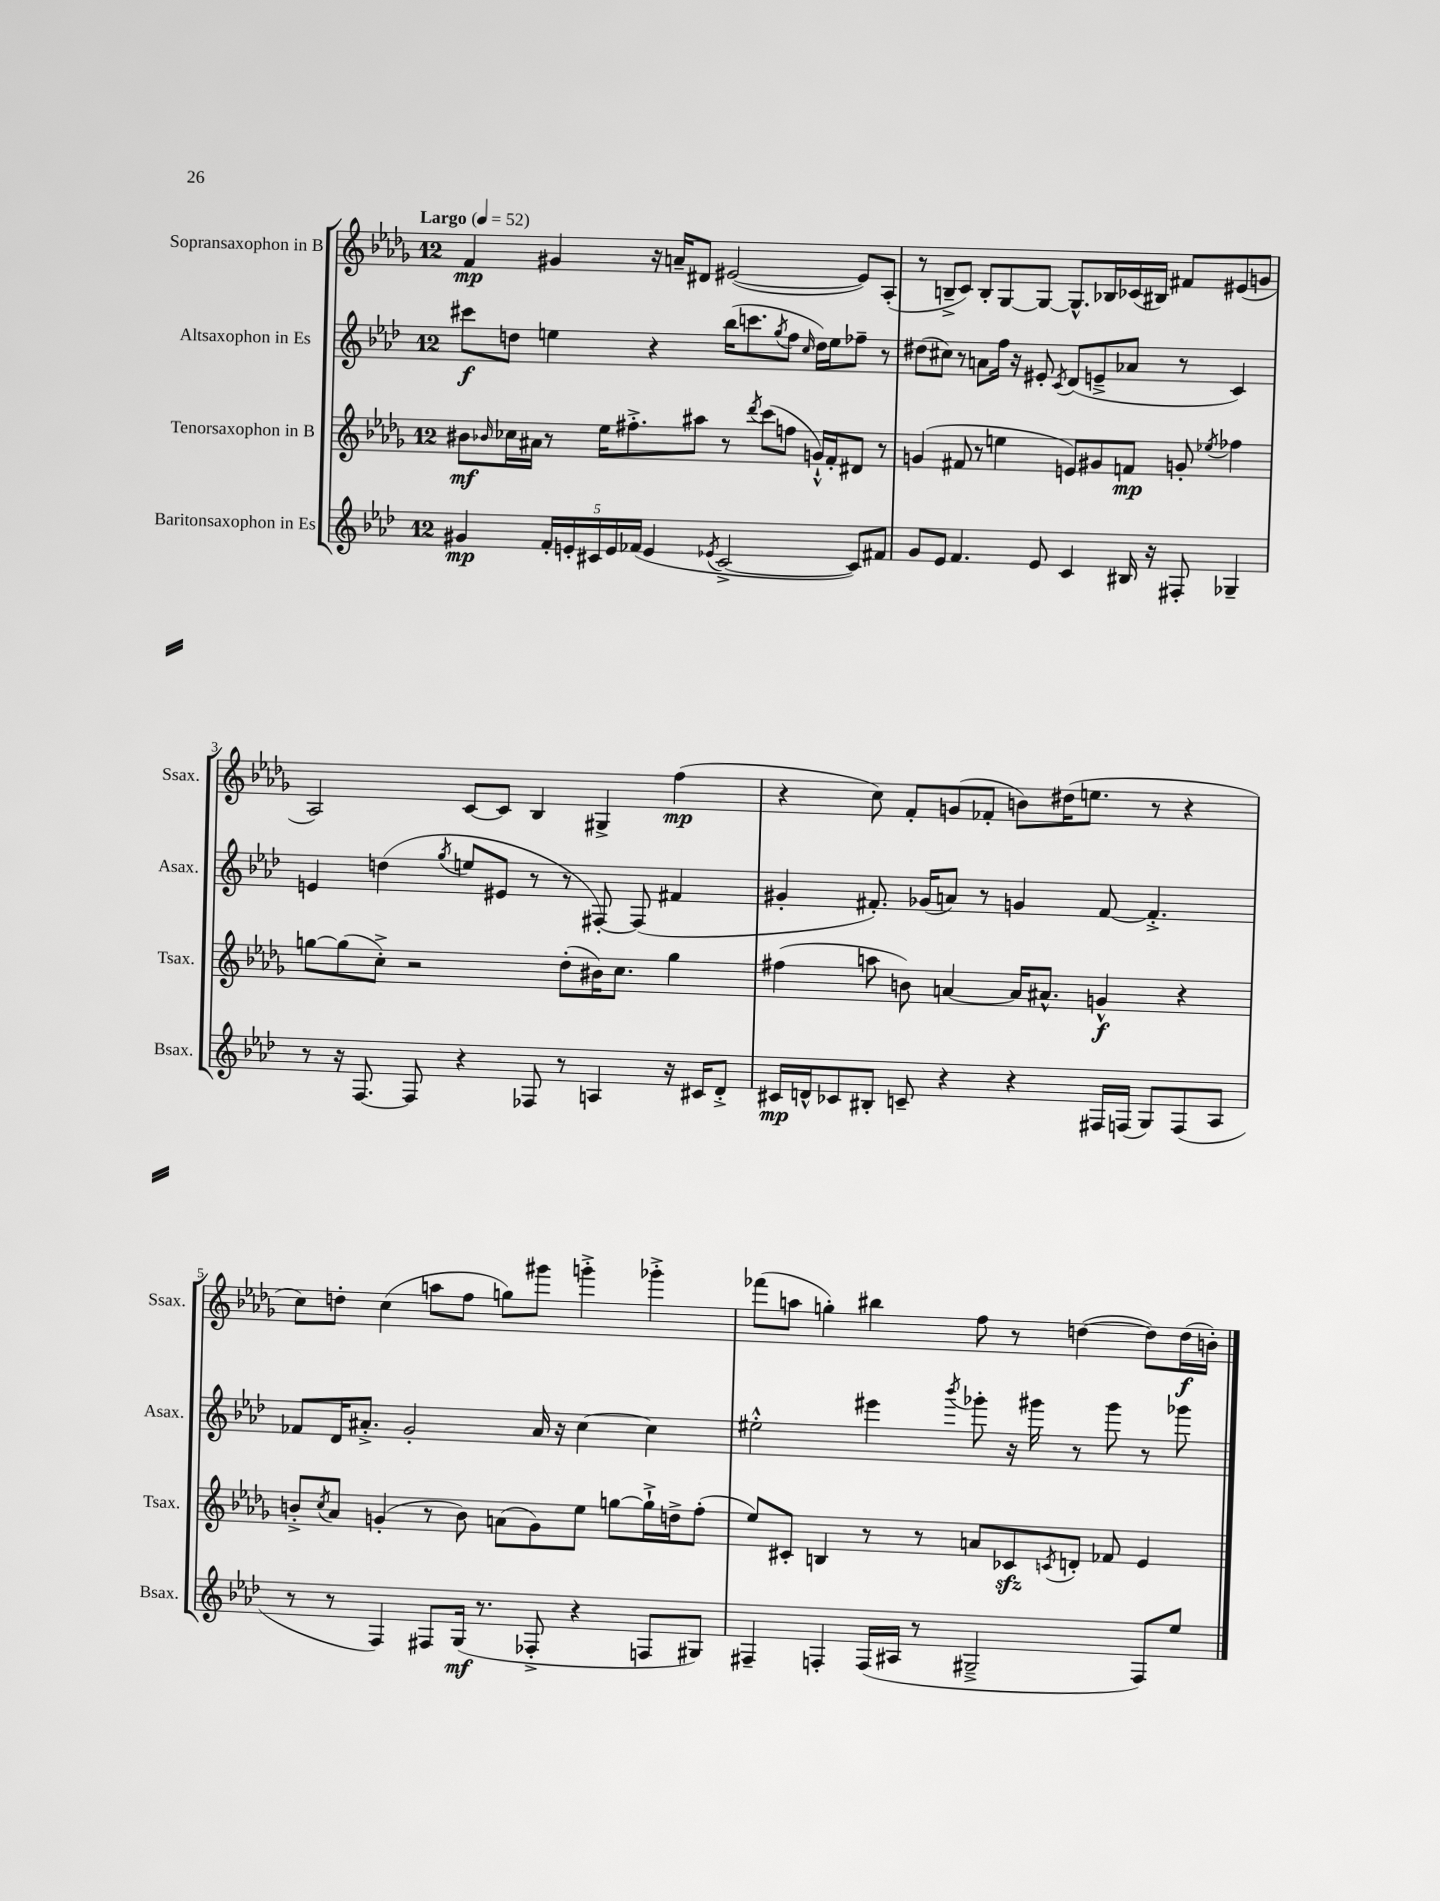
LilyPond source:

<<
\new StaffGroup <<
\new Staff = "s0" \with { instrumentName = "Sopransaxophon in B" shortInstrumentName = "Ssax." } {
    \clef treble \key des \major \once \override Staff.TimeSignature.style = #'single-digit \time 12/8 \tempo "Largo" 4 = 52
    f'4\mp gis'4 r16 a'16-- dis'8 eis'2~( eis'8) aes8-.( |
    r8 b8---> c'8) b8-. ges8~ ges8~ ges8.-^ bes16 ces'16( bis16) fis'8 eis'8( g'8 |
    aes2) c'8~ c'8 bes4 gis4-> f''4\mp( |
    r4 c''8) f'8-. g'8( fes'8-. b'8) dis''16( e''8. r8 r4 |
    c''8) d''8-. c''4( a''8 f''8 g''8) gis'''8 g'''4-.-> ges'''4-.-> |
    fes'''8( a''8 g''4-.) bis''4 f''8 r8 d''4~( d''8) d''16\f( b'16-.) \bar "|." |
}
\new Staff = "s1" \with { instrumentName = "Altsaxophon in Es" shortInstrumentName = "Asax." } {
    \clef treble \key aes \major \once \override Staff.TimeSignature.style = #'single-digit \time 12/8
    cis'''8\f d''8 e''4 r4 bes''16( c'''8. \acciaccatura { g''8 } f''8 \grace { c''16 } d''16) e''16 fes''8-- r8 |
    dis''8( cis''8) r8 a'8 f''16 r16 eis'8-. \acciaccatura { c'8 } des'8( e'8---> aes'8 r8 c'4) |
    e'4 d''4( \acciaccatura { g''8 } e''8 eis'8 r8 r8 fis8~-.) fis8( fis'4 |
    gis'4-. fis'8.-.) ges'16( a'8) r8 g'4 fis'8~ fis'4.-.-> |
    fes'8 des'16 ais'8.-.-> g'2-. ais'16 r16 c''4~ c''4 |
    eis''2-.-^ eis'''4 \acciaccatura { bes'''8 } ges'''8-. r16 gis'''16 r8 gis'''8 r8 ges'''8 \bar "|." |
}
\new Staff = "s2" \with { instrumentName = "Tenorsaxophon in B" shortInstrumentName = "Tsax." } {
    \clef treble \key des \major \once \override Staff.TimeSignature.style = #'single-digit \time 12/8
    bis'8\mf \grace { bes'16 } ces''16 ais'16 r8 ees''16 fis''8.-.-> ais''8 r8 \acciaccatura { des'''8 } c'''8( f''8 g'16-!-^) f'16-. dis'8 r8 |
    g'4( fis'8 r8 e''4 e'8) gis'8 f'8\mp g'8-. \acciaccatura { ees''8 } fes''4 |
    g''8~ g''8( c''8-.->) r2 des''8-.( bis'16) c''8. g''4 |
    fis''4( a''8 b'8) a'4~ a'16 ais'8.-^ g'4-^\f r4 |
    b'8-.-> \acciaccatura { c''8 } aes'8 g'4-.( r8 b'8) a'8( g'8) ees''8 g''8~ g''16-!-> d''16-> f''8-.( |
    ees''8) cis'8-. b4 r8 r8 a'8 ces'8\sfz \acciaccatura { c'8 } d'8-. fes'8 ees'4 \bar "|." |
}
\new Staff = "s3" \with { instrumentName = "Baritonsaxophon in Es" shortInstrumentName = "Bsax." } {
    \clef treble \key aes \major \once \override Staff.TimeSignature.style = #'single-digit \time 12/8
    gis'4\mp \tuplet 5/4 { f'16-. e'16-. cis'16 e'16 fes'16( } e'4 \acciaccatura { ees'8 } cis'2~-> cis'8) fis'8 |
    g'8 ees'8 f'4. ees'8 c'4 bis16 r16 fis8-. ges4-- |
    r8 r16 f8.~ f8 r4 fes8 r8 a4 r16 cis'16 des'8-.-> |
    cis'16\mp d'16-^ ces'8 bis8-. c'8-- r4 r4 fis16 f16( g8) f8( aes8 |
    r8 r8 f4) fis8 g16\mf( r8. fes8-.-> r4 f8 gis8) |
    fis4-- f4-. f16( ais16 r8 gis2---> f8) ees''8 \bar "|." |
}
>>
>>
